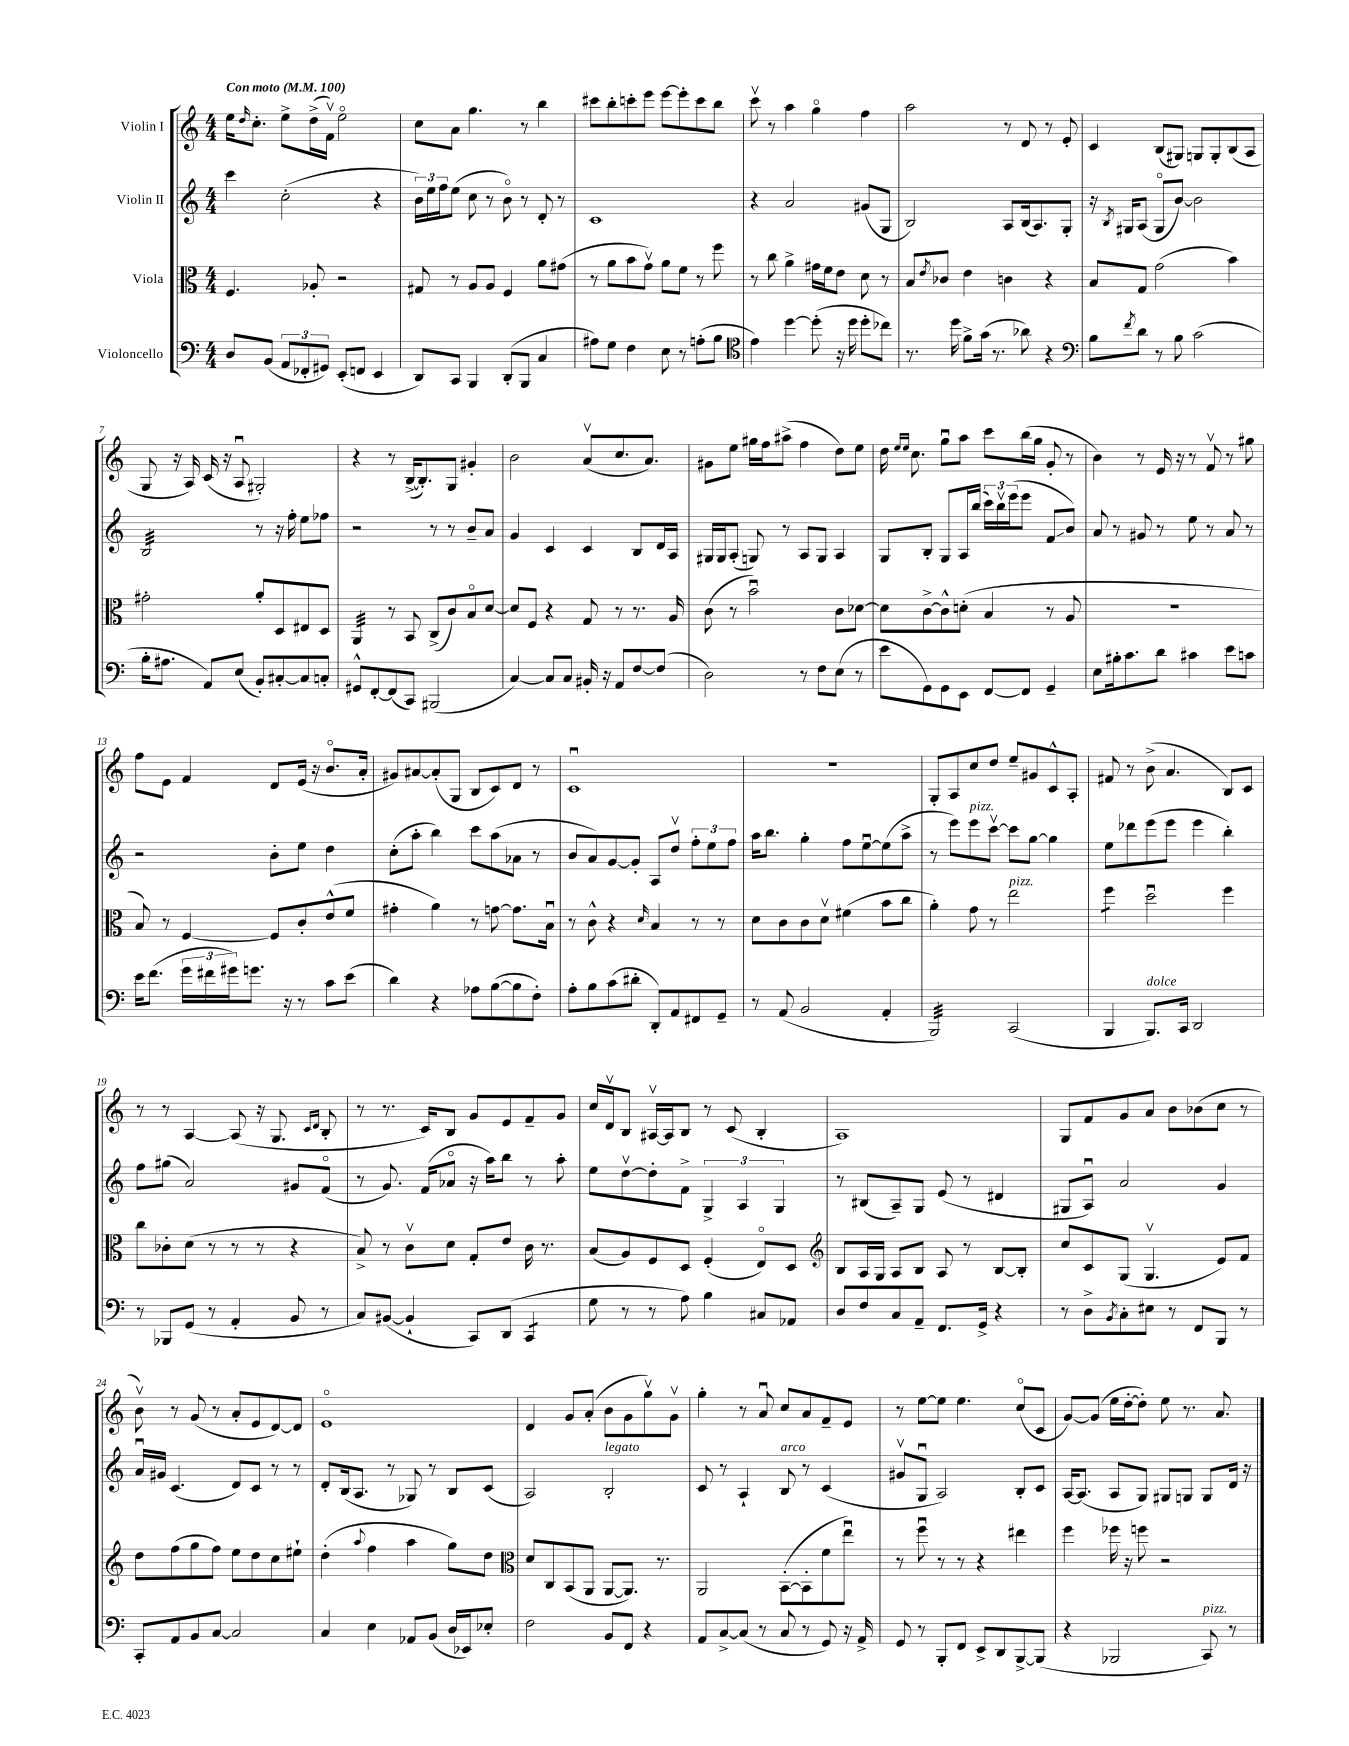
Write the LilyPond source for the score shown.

<<
\new StaffGroup <<
\new Staff = "s0" \with { instrumentName = "Violin I" } {
    \clef treble \key c \major \numericTimeSignature \time 4/4 \tempo "Con moto" 4 = 100
    e''16 \grace { d''16 } c''8.-. e''8-> d''16->( f'16\upbow) e''2\flageolet |
    c''8 a'8 g''4. r8 b''4 |
    cis'''8 b''8-. c'''8-. e'''8 e'''8~ e'''8-. c'''8 b''8 |
    c'''8\upbow r8 a''4 g''4\flageolet f''4 |
    a''2 r8 d'8 r8 e'8-. |
    c'4 b8( gis8) g8 g8-. b8( a8 |
    g8 r16 a16) c'16( r16 a8\downbow gis2-.) |
    r4 r8 b16~->( b8.-.) g8 gis'4-. |
    b'2 a'8\upbow( c''8. a'8.) |
    gis'8 e''8 gis''16 f''16 ais''8->( f''4 d''8) e''8 |
    d''16 \grace { e''16 e''16 } c''8. g''8\downbow a''8 c'''8 b''16( g''16 g'8-. r8 |
    b'4) r8 e'16 r16 r8 f'8\upbow r8 gis''8 |
    f''8 e'8 f'4 d'8 e'16( r16 b'8.\flageolet a'16-. |
    gis'8) ais'8~ ais'8-.( g8 b8 c'8) d'8 r8 |
    c'1\downbow |
    R1 |
    g8-. a8 c''8 d''8 e''8-- gis'8 c'8-^ a8-. |
    fis'8 r8 b'8->( a'4. b8) c'8 |
    r8 r8 a4~ a8( r16 g8. \grace { c'16 d'16 } b8-. |
    r8 r8. c'16) b8 g'8 e'8 f'8-- g'8 |
    c''16 d'16\upbow b8 ais16~\upbow ais16 b8 r8 c'8( b4-. |
    a1) |
    g8 f'8 g'8 a'8 b'8 bes'8( c''8 r8 |
    b'8\upbow) r8 g'8( r8 a'8-. e'8 d'8~) d'8 |
    e'1\flageolet |
    d'4 g'8 a'8-.( b'8 g'8 g''8\upbow) g'8\upbow |
    g''4-. r8 a'8\downbow c''8 a'8 f'8-- e'8 |
    r8 e''8~ e''8 e''4. c''8\flageolet( c'8 |
    g'8~) g'8( e''16 d''16~-. d''8-.) e''8 r8. a'8. \bar "|." |
}
\new Staff = "s1" \with { instrumentName = "Violin II" } {
    \clef treble \key c \major \numericTimeSignature \time 4/4
    c'''4 c''2-.( r4 |
    \tuplet 3/2 { b'16) e''16 f''16 } e''8( c''8 r8 b'8\flageolet) r8 d'8-. r8 |
    c'1 |
    r4 a'2 gis'8( g8 |
    b2) a8 b16( a8.) g8-. |
    r16 \acciaccatura { b8 } gis16 a8( gis8\flageolet b'8~) b'2 |
    b2:32 r8 r16 f''16-. e''8 fes''8 |
    r2 r8 r8 b'8-- a'8 |
    g'4 c'4 c'4 b8 d'16 a16 |
    gis16 gis16 a8-.( g8) r8 a8 g8 a4 |
    g8 b8-. g8 a16 b''16( \tuplet 3/2 { c'''16) b''16\upbow e'''16( } e'''8 f'8\glissando b'8) |
    a'8 r8 gis'8 r8 e''8 r8 a'8 r8 |
    r2 b'8-. e''8 d''4 |
    c''8-.( a''8-. b''4) c'''8 a''8( aes'8 r8 |
    b'8 a'8) g'8~ g'8-. a8 d''8\upbow \tuplet 3/2 { f''8-. e''8 f''8 } |
    a''16 b''8. g''4-. f''8 e''8~\downbow e''8( a''8-> |
    r8 e'''8) e'''8^\markup { \italic "pizz." } c'''8~\upbow c'''8 g''8~ g''4 |
    e''8 des'''8 e'''8( e'''8 e'''4 b''4-.) |
    f''8 gis''8( a'2) gis'8 f'8\flageolet( |
    r8 g'8.) f'16( aes'8\flageolet r16 a''16) b''8 r8 a''8-. |
    e''8 d''8~\upbow d''8-. f'8-> \tuplet 3/2 { g4-> a4 g4 } |
    r8 bis8( a8--) g8 e'8( r8 dis'4 |
    gis8 a8\downbow) a'2 g'4 |
    a'16\downbow gis'16 c'4.( d'8) c'8 r8 r8 |
    d'8-. b16( a8. r8 ges8) r8 b8 c'8( |
    a2) b2-.^\markup { \italic "legato" } |
    c'8 r8 a4-! b8^\markup { \italic "arco" } r8 c'4( |
    gis'8\upbow g8\downbow a2) b8-. c'8 |
    a16~ a8.( a8 g8) gis8 g8 g8 d'16 r16 \bar "|." |
}
\new Staff = "s2" \with { instrumentName = "Viola" } {
    \clef alto \key c \major \numericTimeSignature \time 4/4
    f4. aes8-. r2 |
    gis8 r8 a8 a8 f4 a'8 gis'8( |
    r8 a'8 b'8 g'8\upbow) a'8 f'8 r8 f''8 |
    r8 c''8 a'4-> gis'16 f'16 e'8 d'8 r8 |
    b8 \acciaccatura { e'8 } ces'8 e'4 c'4 r4 |
    b8 g8 g'2( b'4) |
    gis'2-. a'8-. d8 eis8 d8 |
    a,4:32 r8 b,8 c8->( c'8) b8\flageolet d'8~ |
    d'8 f8 r4 g8 r8 r8. a16 |
    c'8( r8 b'2\downbow) c'8 des'8~ |
    des'8 c'8~-> c'8-^ d'8-.( b4 r8 a8 |
    r1 |
    b8) r8 f4~ f8 c'8-. e'8-^( f'8 |
    gis'4-. a'4) r8 g'8~ g'8. b16\downbow |
    r8 c'8-^ r4 \grace { d'16 } b4 r8 r8 |
    d'8 c'8 c'8 d'8\upbow fis'4( b'8 c''8 |
    a'4-.) g'8 r8 e''2^\markup { \italic "pizz." } |
    f''4:8 d''2\downbow f''4 |
    c''8 ces'8-. d'8( r8 r8 r8 r4 |
    b8->) r8 c'8\upbow d'8 g8-. e'8 c'16 r8. |
    b8( a8) f8 d8 f4-.( e8\flageolet) d8 |
    \clef treble b8 a16 g16 a8 b8 a8 r8 b8~ b8-. |
    c''8 c'8 g8( g4.\upbow e'8) f'8 |
    d''8 f''8( g''8 f''8) e''8 d''8 c''8 eis''8-! |
    d''4-.( \appoggiatura { a''8 } f''4 a''4 g''8) d''8 |
    \clef alto d'8 c8 b,8( a,8 a,8~ a,8.) r8. |
    a,2 b,8~-.( b,8-. f'8 e''8\downbow) |
    r8 f''8\downbow r8 r8 r4 eis''4 |
    f''4 fes''16 r16 f''8 r2 \bar "|." |
}
\new Staff = "s3" \with { instrumentName = "Violoncello" } {
    \clef bass \key c \major \numericTimeSignature \time 4/4
    d8 b,8( \tuplet 3/2 { a,8 fes,8-. gis,8) } e,8-.( f,8 e,4 |
    d,8) c,8 b,,4 d,8-.( b,,8 c4 |
    ais8) g8 f4 e8 r8 a8-.( b8 |
    \clef tenor e'4) d''4~ d''8-.( r16 d''16 d''8-. ces''8) |
    r8. d''16 f'8-> g'16( r8. aes'8) r4 |
    \clef bass b8 \acciaccatura { f'8 } d'8 r8 b8 c'2( |
    b16-. ais8. a,8) e8( b,8-.) cis8~-. cis8 c8-. |
    gis,8-^ f,8~-. f,8( c,8) bis,,2( |
    c4~) c8 c8 bis,16-. r16 a,8 f8~ f8( |
    d2) r8 f8 e8( r8 |
    e'8 g,8) g,8 e,8 f,8~ f,8 g,4-- |
    e8 bis16-. c'8. d'8 cis'4 e'8 c'8 |
    e'16 f'8.( \tuplet 3/2 { g'16 fis'16 gis'16) } g'8. r16 r8 c'8 e'8( |
    d'4) r4 aes8 b8~( b8 f8-.) |
    a8-. b8 c'8( dis'8-. d,8-.) a,8 fis,8 g,8-- |
    r8 a,8( b,2 a,4-. |
    b,,2:32) c,2( |
    b,,4 b,,8.^\markup { \italic "dolce" }) c,16 d,2 |
    r8 bes,,8 g,8( r8 a,4-. b,8 r8 |
    c8) bis,8~( bis,4-! c,8) d,8( c,4:8 |
    g8 r8 r8 a8) b4 cis8 aes,8 |
    d8 f8 c8 a,8-- f,8. g,16-> r4 |
    r8 d8-> \acciaccatura { b,8 } c8-. eis8 r8 f,8 b,,8 r8 |
    c,8-. a,8 b,8 c8~ c2 |
    c4 e4 aes,8 b,8( d16 ees,16) ees8-. |
    f2 b,8 f,8 r4 |
    a,8 c8~-> c8( r8 c8 r8 g,8) r16 a,16-> |
    g,8 r8 b,,8-. f,8 e,8-> d,8 b,,8~-> b,,8( |
    r4 bes,,2 c,8^\markup { \italic "pizz." }) r8 \bar "|." |
}
>>
>>
